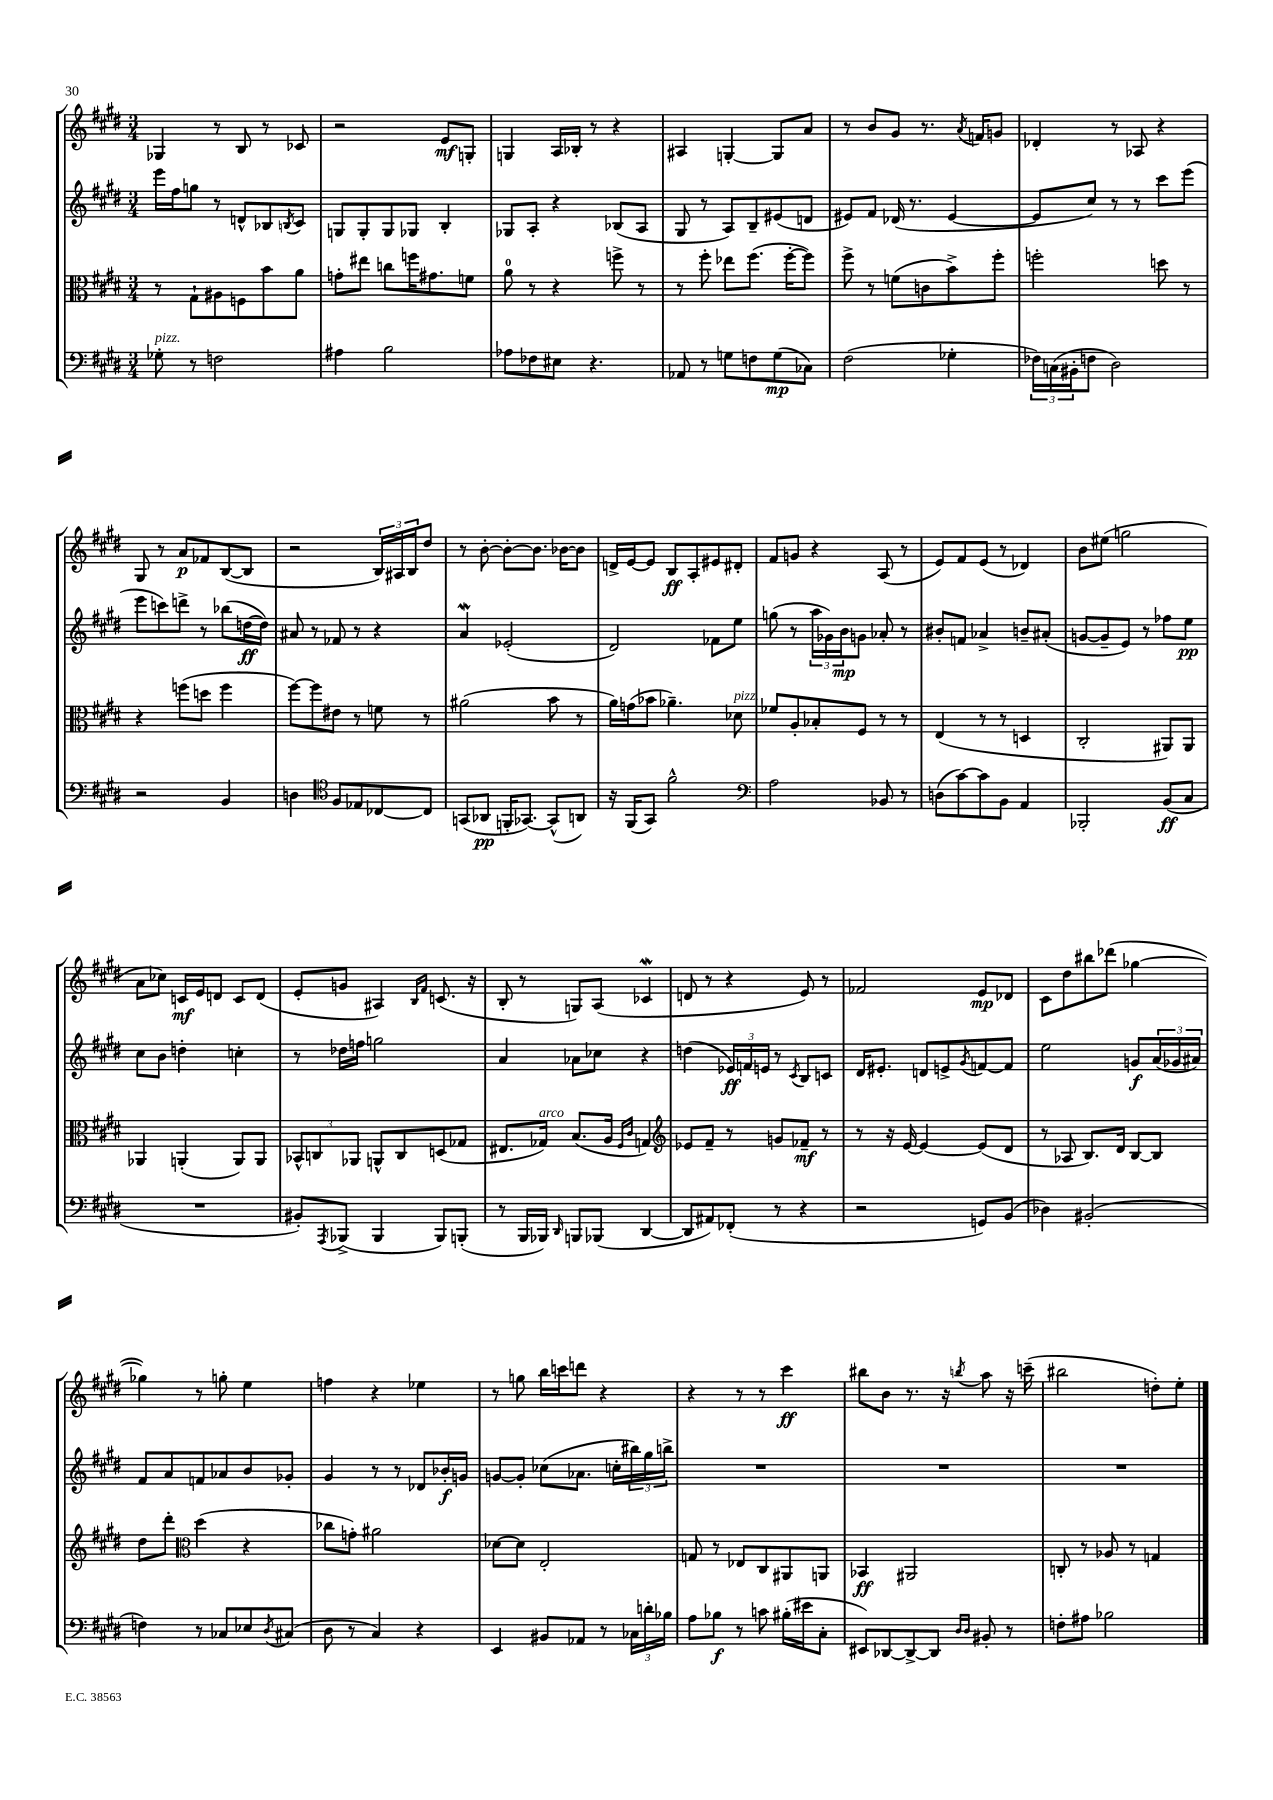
<<
\new StaffGroup <<
\new Staff = "s0" {
    \clef treble \key e \major \numericTimeSignature \time 3/4
    ges4 r8 b8 r8 ces'8 |
    r2 e'8\mf g8-. |
    g4 a16 bes16-. r8 r4 |
    ais4 g4~-. g8 a'8 |
    r8 b'8 gis'8 r8. \acciaccatura { a'8 } f'16 g'8 |
    des'4-. r8 aes8 r4 |
    gis8 r8 a'8\p fes'8 b8~( b8 |
    r2 \tuplet 3/2 { b16) ais16 b16 } dis''8 |
    r8 b'8~-. b'8~-. b'8. bes'16~ bes'8 |
    d'16-> e'16~ e'8 b8\ff a8-. eis'8 dis'8-. |
    fis'8 g'8 r4 a8( r8 |
    e'8) fis'8 e'8( r8 des'4) |
    b'8 eis''8( g''2 |
    a'8 ces''8) c'16\mf e'16 d'8 c'8 d'8( |
    e'8-. g'8 ais4) \grace { b16 fis'16 } c'8.( r16 |
    b8-. r8 g8) a8( ces'4\mordent |
    d'8 r8 r4 e'8) r8 |
    fes'2 e'8\mp des'8 |
    cis'8 dis''8 bis''8 des'''8( ges''4~ |
    ges''4) r8 g''8-. e''4 |
    f''4 r4 ees''4 |
    r8 g''8 b''16 c'''16 d'''8 r4 |
    r4 r8 r8 cis'''4\ff |
    bis''8 b'8 r8. r16 \acciaccatura { b''8 } a''8 r16 c'''16--( |
    bis''2 d''8-.) e''8-. \bar "|." |
}
\new Staff = "s1" {
    \clef treble \key e \major \numericTimeSignature \time 3/4
    e'''16 fis''16 g''8 r8 d'8-^ bes8 \acciaccatura { b8 } cis'8 |
    g8 g8-. g8 ges8 b4-. |
    ges8 a8-. r4 bes8( a8 |
    gis8 r8 a8) b8-- eis'8( d'8 |
    eis'8) fis'8 des'16( r8. eis'4~ |
    eis'8 cis''8) r8 r8 cis'''8 e'''8( |
    e'''8 c'''8) d'''8-> r8 bes''8( d''16~\ff d''16) |
    ais'8 r8 fes'8 r8 r4 |
    a'4\mordent ees'2-.( |
    dis'2) fes'8 e''8 |
    g''8( r8 \tuplet 3/2 { a''16 ges'16) b'16\mp } g'8 aes'8-. r8 |
    bis'8-. f'8 aes'4-> b'8-- ais'8-.( |
    g'8~ g'8-- e'8) r8 fes''8 e''8\pp |
    cis''8 b'8 d''4-. c''4-. |
    r8 des''16 f''16 g''2 |
    a'4 aes'8 ces''8 r4 |
    d''4( \tuplet 3/2 { ees'16\ff) f'16 e'16 } r8 \acciaccatura { cis'8 } b8 c'8 |
    dis'16 eis'8.-. d'8 e'8-> \acciaccatura { gis'8 } f'8~ f'8 |
    e''2 g'8\f \tuplet 3/2 { a'16( ges'16 ais'16) } |
    fis'8 a'8 f'8 aes'8 b'8 ges'8-. |
    gis'4 r8 r8 des'8 bes'16-.\f g'16 |
    g'8~ g'8-. ces''8( aes'8. c''16-. \tuplet 3/2 { bis''16) gis''16 b''16-> } |
    R2. |
    R2. |
    R2. \bar "|." |
}
\new Staff = "s2" {
    \clef alto \key e \major \numericTimeSignature \time 3/4
    r8 gis8-! ais8 f8 b'8 a'8 |
    g'8-. eis''8 c''8 f''16 gis'8. f'8 |
    a'8-0 r8 r4 f''8-> r8 |
    r8 fis''8-. ees''8 fis''8.( fis''16~-. fis''8) |
    fis''8-> r8 f'8( c'8 b'8->) fis''8-. |
    f''2-. d''8 r8 |
    r4 f''8( d''8 f''4 |
    fis''8~) fis''8 eis'8 r8 f'8 r8 |
    ais'2( b'8 r8 |
    a'16) g'16( bes'8 aes'4.--) des'8^\markup { \italic "pizz." } |
    fes'8 a8-. bes8-. fis8 r8 r8 |
    e4( r8 r8 d4 |
    cis2-. ais,8) ais,8 |
    aes,4 a,4-.( a,8) a,8 |
    \tuplet 3/2 { bes,8-^ c8 aes,8 } a,8-^ c8 d8( ges8 |
    eis8. ges16^\markup { \italic "arco" }) b8.( a16 \grace { fis16 cis'16 } g4) |
    \clef treble ees'8 fis'8-- r8 g'8 fes'8--\mf r8 |
    r8 r16 e'16~ e'4~ e'8( dis'8 |
    r8 aes8 b8.) dis'16 b8~ b8 |
    dis''8 dis'''8-. \clef alto dis''4( r4 |
    ces''8 g'8-.) ais'2 |
    des'8~ des'8 e2-. |
    g8 r8 ees8 cis8 ais,8 a,8 |
    bes,4\ff ais,2 |
    c8-. r8 aes8 r8 g4 \bar "|." |
}
\new Staff = "s3" {
    \clef bass \key e \major \numericTimeSignature \time 3/4
    ges8-.^\markup { \italic "pizz." } r8 f2 |
    ais4 b2 |
    aes8 fes8 eis8 r4. |
    aes,8 r8 g8 f8 g8\mp( ces8) |
    fis2( ges4-. |
    \tuplet 3/2 { fes16) c16( bis,16-. } f8 dis2) |
    r2 b,4 |
    d4 \clef tenor fis8 ees8 ces8~ ces8 |
    g,8( aes,8\pp f,16-. ges,8.~) ges,8-^( a,8) |
    r16 fis,16( gis,8) fis'2-^ |
    \clef bass a2 bes,8 r8 |
    d8( cis'8~) cis'8 b,8 a,4 |
    bes,,2-. b,8\ff( cis8 |
    R2. |
    bis,8-.) \acciaccatura { a,,8 } bes,,8->( bes,,4 bes,,8) b,,8-.( |
    r8 b,,16 bes,,16) \grace { dis,16 } b,,8 bes,,8( dis,4~ |
    dis,8 ais,8) fes,8-.( r8 r4 |
    r2 g,8) b,8( |
    des4) bis,2-.( |
    f4) r8 ces8 ees8 \acciaccatura { dis8 } cis8( |
    dis8 r8 cis4) r4 |
    e,4 bis,8 aes,8 r8 \tuplet 3/2 { ces16 d'16-. bes16 } |
    a8 bes8\f r8 c'8 bis16-.( eis'16 cis8-. |
    eis,8) des,8~ des,8~-> des,8 \grace { dis16 dis16 } bis,8-. r8 |
    f8-. ais8 bes2 \bar "|." |
}
>>
>>
\layout { \context { \Score \remove "Bar_number_engraver" } }
